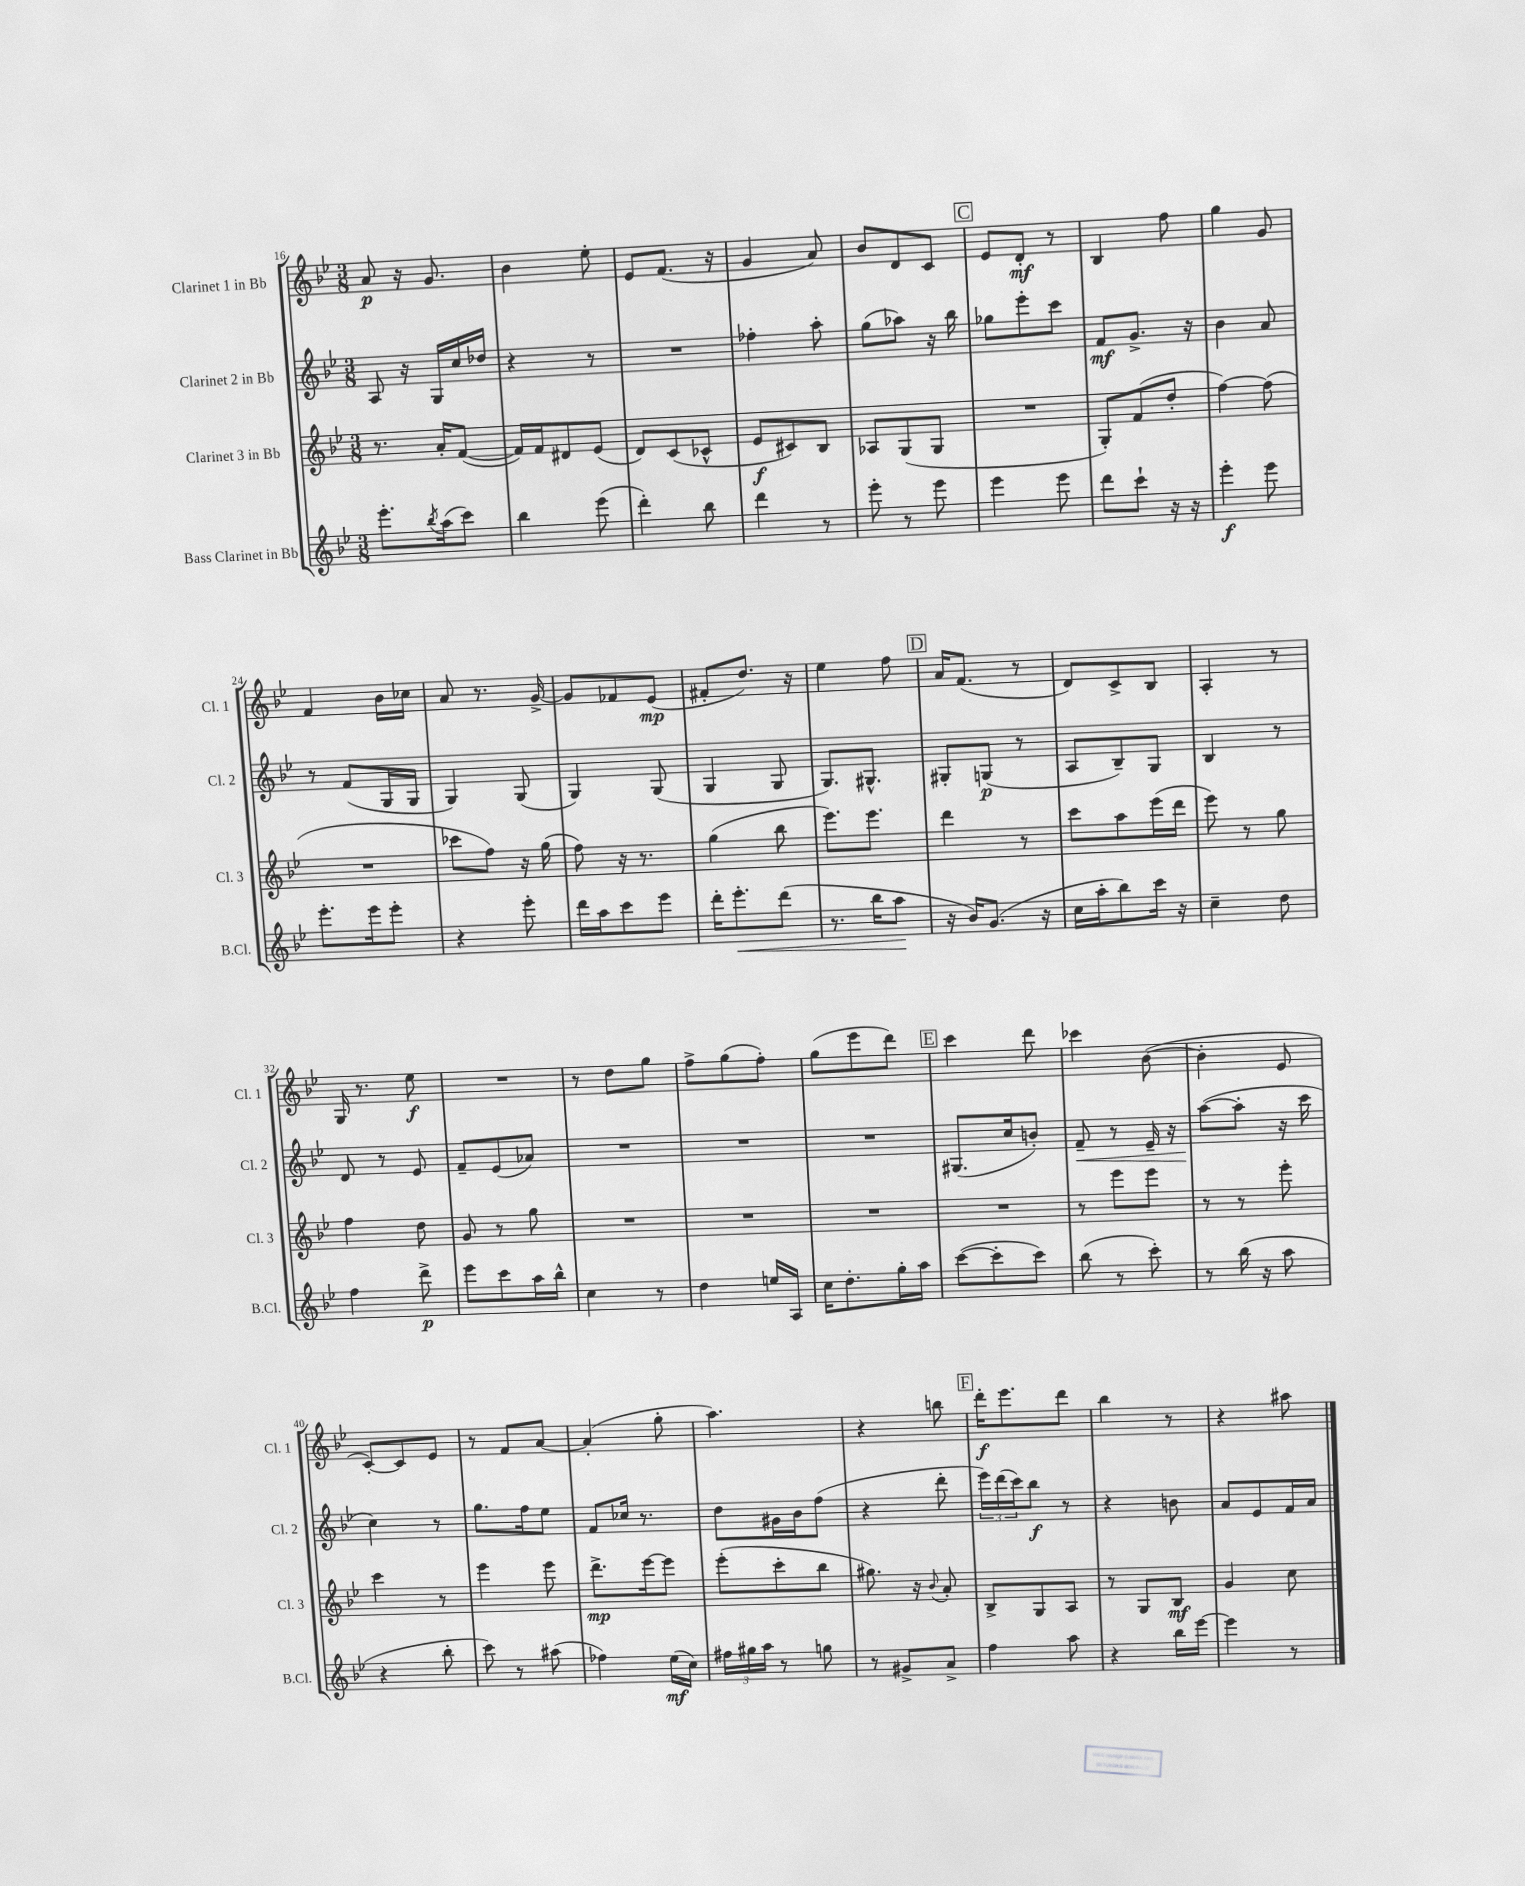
<<
\new StaffGroup <<
\new Staff = "s0" \with { instrumentName = "Clarinet 1 in Bb" shortInstrumentName = "Cl. 1" } {
    \clef treble \key bes \major \numericTimeSignature \time 3/8
    a'8\p r16 g'8. |
    bes'4 ees''8-. |
    ees'8 f'8.( r16 |
    g'4 a'8) |
    bes'8 d'8 c'8 |
    \mark \markup { \box "C" } ees'8 d'8-.\mf r8 |
    bes4 f''8 |
    g''4 g'8 |
    f'4 bes'16 ces''16 |
    a'8 r8. g'16~-> |
    g'8 fes'8 ees'8\mp( |
    fis'8-. d''8.) r16 |
    ees''4 f''8 |
    \mark \markup { \box "D" } a'16 f'8.( r8 |
    d'8) c'8-> bes8 |
    a4-. r8 |
    g16 r8. ees''8\f |
    R4. |
    r8 d''8 g''8 |
    f''8-> g''8( f''8-.) |
    g''8( ees'''8 d'''8) |
    \mark \markup { \box "E" } c'''4 d'''8 |
    ces'''4 bes'8~( |
    bes'4-. ees'8 |
    c'8~-.) c'8 ees'8 |
    r8 f'8 a'8~ |
    a'4-.( g''8-. |
    a''4.) |
    r4 b''8 |
    \mark \markup { \box "F" } d'''16-.\f ees'''8. d'''8 |
    bes''4 r8 |
    r4 ais''8 \bar "|." |
}
\new Staff = "s1" \with { instrumentName = "Clarinet 2 in Bb" shortInstrumentName = "Cl. 2" } {
    \clef treble \key bes \major \numericTimeSignature \time 3/8
    a8 r16 g16 c''16 des''16 |
    r4 r8 |
    R4. |
    fes''4-. a''8-. |
    g''8( aes''8) r16 bes''16 |
    \mark \markup { \box "C" } ges''8 ees'''8-. c'''8 |
    f'8\mf g'8.-> r16 |
    bes'4 a'8 |
    r8 f'8( g16 g16 |
    g4) g8( |
    g4) g8( |
    g4 g8 |
    g8.) gis8.-^ |
    \mark \markup { \box "D" } gis8-. g8\p( r8 |
    a8 bes8--) g8 |
    bes4 r8 |
    d'8 r8 ees'8 |
    f'8-- ees'8( aes'8) |
    R4. |
    R4. |
    R4. |
    \mark \markup { \box "E" } gis8.( c''16 b'8-.) |
    f'8--\< r8 ees'16-- r16 |
    a''8~\!( a''8-. r16 c'''16 |
    c''4) r8 |
    g''8. f''16 ees''8 |
    f'8 ces''16 r8. |
    d''8 gis'16 bes'16 f''8( |
    r4 d'''8-. |
    \mark \markup { \box "F" } \tuplet 3/2 { ees'''16) d'''16( c'''16) } bes''8\f r8 |
    r4 b'8 |
    a'8 ees'8 f'16 a'16 \bar "|." |
}
\new Staff = "s2" \with { instrumentName = "Clarinet 3 in Bb" shortInstrumentName = "Cl. 3" } {
    \clef treble \key bes \major \numericTimeSignature \time 3/8
    r8. a'16-. f'8~( |
    f'16) f'16 dis'8 ees'8( |
    d'8) c'8( ces'8-^ |
    ees'8\f cis'8) bes8 |
    aes8 g8( g8 |
    \mark \markup { \box "C" } R4. |
    g8-.) f'8( d''8-. |
    f''4~) f''8( |
    R4. |
    ces'''8 f''8) r16 g''16( |
    f''8) r16 r8. |
    g''4( bes''8 |
    ees'''8.) ees'''8. |
    \mark \markup { \box "D" } d'''4 r8 |
    c'''8 a''8 ees'''16( d'''16 |
    ees'''8) r8 g''8 |
    f''4 d''8 |
    g'8 r8 g''8 |
    R4. |
    R4. |
    R4. |
    \mark \markup { \box "E" } R4. |
    r8 ees'''8 ees'''8 |
    r8 r8 ees'''8-. |
    c'''4 r8 |
    ees'''4 ees'''8 |
    d'''8.->\mp ees'''16~ ees'''8 |
    ees'''8-.( c'''8-. bes''8 |
    gis''8.) r16 \appoggiatura { bes'8 } a'8-. |
    \mark \markup { \box "F" } bes8-> g8 a8 |
    r8 g8 bes8\mf |
    g'4 c''8 \bar "|." |
}
\new Staff = "s3" \with { instrumentName = "Bass Clarinet in Bb" shortInstrumentName = "B.Cl." } {
    \clef treble \key bes \major \numericTimeSignature \time 3/8
    ees'''8.-. \acciaccatura { bes''8 } a''16( c'''8) |
    bes''4 ees'''8( |
    d'''4-.) bes''8 |
    d'''4 r8 |
    ees'''8-. r8 ees'''8 |
    \mark \markup { \box "C" } ees'''4 ees'''8 |
    d'''8 c'''8-! r16 r16 |
    ees'''4-.\f ees'''8 |
    ees'''8.-. ees'''16 ees'''8-. |
    r4 ees'''8-. |
    d'''16 a''16 c'''8 ees'''8 |
    d'''16-. ees'''8.-.\< d'''8( |
    r8. bes''16 a''8\! |
    \mark \markup { \box "D" } r16 bes'16) g'8.( r16 |
    c''16 a''16-. bes''8) c'''16 r16 |
    c''4-- d''8 |
    f''4 d'''8->\p |
    ees'''8 c'''8 a''16 bes''16-^ |
    c''4 r8 |
    d''4 e''16 a16 |
    c''16 d''8.-. g''16-. a''16 |
    \mark \markup { \box "E" } c'''8~( c'''8-. c'''8) |
    bes''8( r8 c'''8-.) |
    r8 bes''16( r16 a''8 |
    r4 bes''8-. |
    c'''8) r8 ais''8( |
    fes''4) ees''16\mf( c''16) |
    \tuplet 3/2 { fis''16 gis''16 a''16 } r8 g''8 |
    r8 gis'8-> a'8-> |
    \mark \markup { \box "F" } f''4 a''8 |
    r4 bes''16 ees'''16~ |
    ees'''4 r8 \bar "|." |
}
>>
>>
\layout { \context { \Score currentBarNumber = #16 } }
